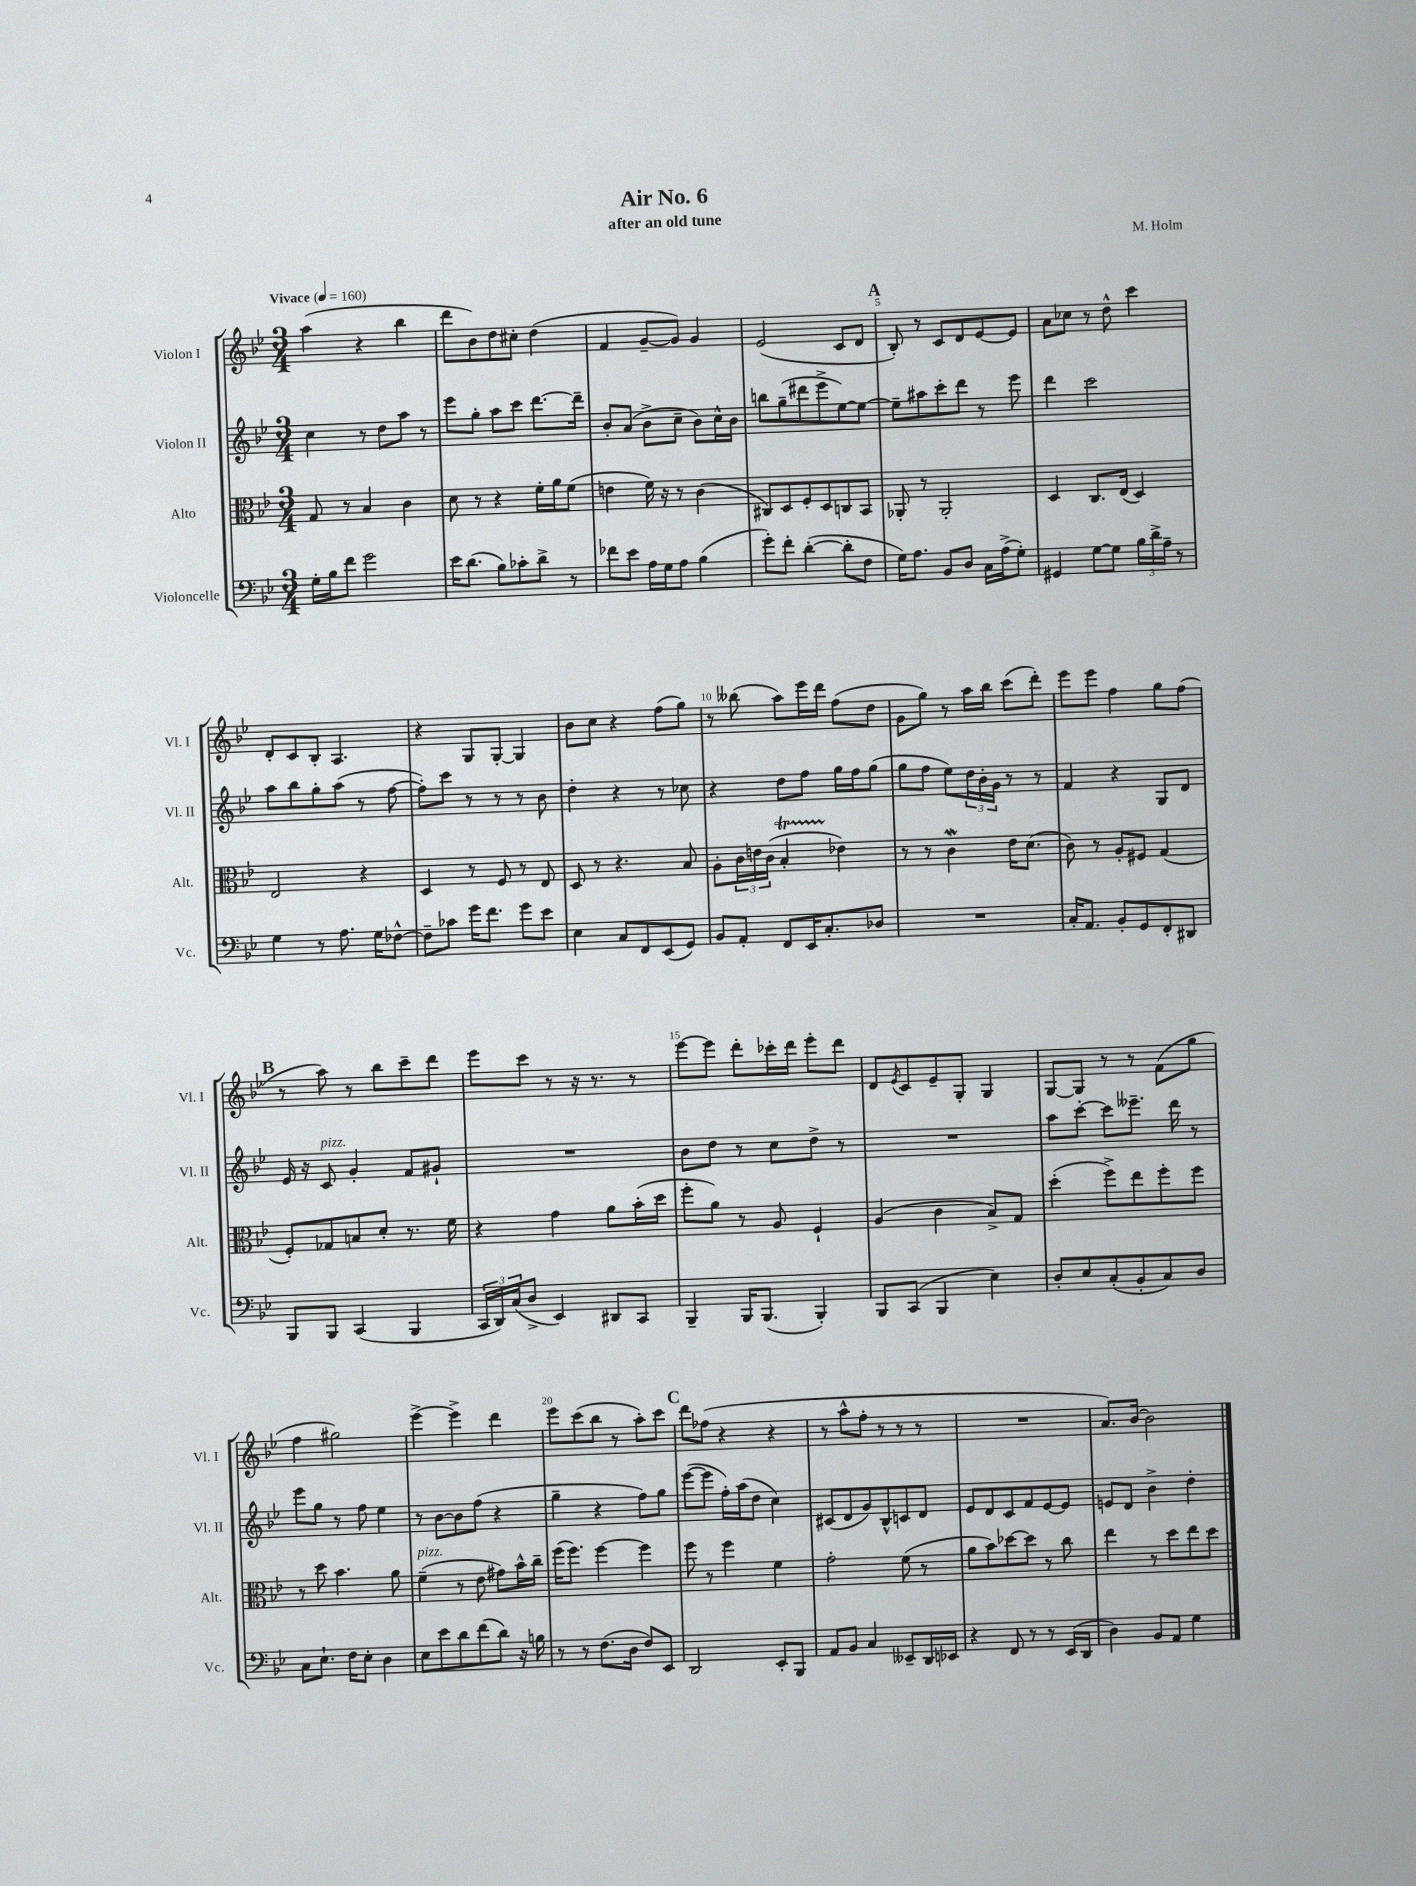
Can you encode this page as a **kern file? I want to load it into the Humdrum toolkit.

**kern	**kern	**kern	**kern
*staff4	*staff3	*staff2	*staff1
*clefF4	*clefC3	*clefG2	*clefG2
*k[b-e-]	*k[b-e-]	*k[b-e-]	*k[b-e-]
*M3/4	*M3/4	*M3/4	*M3/4
*MM160	*MM160	*MM160	*MM160
16G'	8G	4cc	(4aa
16B-	.	.	.
8f	8r	.	.
2g	4B-	8r	4r
.	.	8dd	.
.	4c	8aa	4bb-
.	.	8r	.
=	=	=	=
16e-	8d	8eee-	8ddd
(8.d	.	.	.
.	8r	8gg'	8b-)
8B-)	4r	8aa	8dd
8c-'	.	8ccc	8cc#'
8d^	16f'	[8.ddd	(4dd
.	16a	.	.
8r	(8f	.	.
.	.	16ddd~]	.
=	=	=	=
8f-	4e	8b-'	4f
8e-	.	(8a	.
16A	16f)	8b-^	[8g~
16G	16r	.	.
8A	8r	8cc~	8g])
(4B-	(4c	8b-)	4g
.	.	16cc^^	.
.	.	16b-	.
=	=	=	=
8g')	8C#)	8bb	(2e-
8f'	8D	(8gg~	.
([4d'	8F'	8ddd#	.
.	8D	8eee-^	.
8d']	8C	[8ee-)	8c
8F	8BB-	8ee-_	8d
=	=	=	=
16G)	8AA-'	8ee-~]	8B-')
8.A	.	.	.
.	8r	8aa#	8r
8BB-	2AA-'	8ccc'	8c
8D	.	8ddd	8d
16C	.	8r	[8e-
(16A^	.	.	.
8G')	.	8eee-	8e-]
=	=	=	=
4GG#	4D	4ddd	8a
.	.	.	8cc-
[8G	8.C	2ccc	8r
8G]	.	.	8dd^^
.	(16E-	.	.
24B-	4D)	.	4ccc
24d^	.	.	.
24A~	.	.	.
8r	.	.	.
=	=	=	=
4G	2E-	8aa	8d'
.	.	8bb-	8c
8r	.	8gg'	8B-'
8.A	.	(8aa	4.A
.	4r	8r	.
16G	.	.	.
[8F-^^	.	[8ff	.
=	=	=	=
8F-~]	4D	8ff'])	4r
8c-	.	8ccc	.
16g	8r	8r	8G
8.f	.	.	.
.	8F	8r	[8G'
8g	8r	8r	4G]
8e-	8E-	8b-	.
=	=	=	=
4E-	8D	4dd'	8b-
.	8r	.	8cc
8C	4.r	4r	4r
8FF	.	.	.
(8EE-	.	8r	(8ff
8GG)	8B-	8cc-	8gg)
=	=	=	=
8BB-	8A'	4r	8r
8AA'	24c	.	(8bb--
.	24e	.	.
.	(24c	.	.
8FF	4B-'	8dd	8aa)
16EE-	.	8ff	16eee-
8.C'	.	.	16ddd
.	4e-)	16gg	(8ff
.	.	16ff	.
8D-	.	(8gg	8dd
=	=	=	=
2.r	8r	8gg	8g
.	8r	8ff	8gg)
.	4c	8ee-)	8r
.	.	24dd	16aa
.	.	24b-'	.
.	.	.	16bb-
.	.	24g	.
.	16e-	8r	(8ccc
.	(8.d	.	.
.	.	8r	8ddd')
=	=	=	=
16C'	8c)	4f	8eee-
8.AA	.	.	.
.	8r	.	8eee-
8BB-'	8A'	4r	4ff
8GG	8F#	.	.
8FF'	(4G	8G	8gg
8DD#	.	8d	(8ff
=	=	=	=
8BBB-	8F')	16e-	8r
.	.	16r	.
8BBB-	8G-	8c	8aa)
(4CC	8B	4g'	8r
.	8d'	.	8bb-
4BBB-	8.r	8f	8ccc~
.	.	8g#`	8ddd
.	16f	.	.
=	=	=	=
24CC	4r	2.r	8eee-
24DD)	.	.	.
(24C	.	.	.
8D^	.	.	8ccc
4EE-)	4g	.	8r
.	.	.	16r
.	.	.	8.r
8DD#	8a	.	.
8CC	(16b-'	.	8r
.	16dd	.	.
=	=	=	=
4BBB-~	8ff'	8b-	[8eee-
.	8a)	8dd	8eee-]
16BBB-	8r	8r	8ddd'
(8.BBB-	.	.	.
.	8A	8cc	16ccc-'
.	.	.	16ddd
4BBB-')	4F`	8dd^	8eee-'
.	.	8r	8ddd
=	=	=	=
8BBB-	(4A	2.r	8d
.	.	.	8qe-
(8CC	.	.	8c
4BBB-	4c	.	8e-~
.	.	.	8G'
4E-)	8B-^)	.	4G
.	8G	.	.
=	=	=	=
8D'	(4dd'	8aa	[8G
8E-	.	[8ccc'	8G]
(8C'	8ff^)	8ccc]	8r
8BB-'	8ee-	8.eee--~	8r
8C)	8ff'	.	(8f
.	.	16ddd	.
8D	8ff	8r	8gg
=	=	=	=
8C	8r	8eee-	4ff
8.E-`	8dd	8gg	.
.	4.b-	8r	2gg#)
16F	.	.	.
8E-'	.	8ff	.
4D	.	4ee-	.
.	8a	.	.
=	=	=	=
8E-	(4f~	8r	[4eee-^
8e-	.	[8b-	.
8d	8r	8b-]	4eee-^]
(8f	8e-	(8ff	.
8d)	8g#)	4r	4ddd
16r	16b-^^	.	.
16B	16cc~	.	.
=	=	=	=
8r	(16ff	4gg~	8eee-
.	8.ff)	.	.
8r	.	.	(8ccc
(8.F	[4ff	4r	8bb-
.	.	.	8r
16D	.	.	.
8F)	4ff]	8ff)	8aa')
8EE-	.	8gg	8ccc
=	=	=	=
2DD	8ff	([8eee-	8ddd
.	8r	8eee-]	(8ff-
.	4ff	16ff')	4r
.	.	(16aa	.
.	.	8dd	.
8EE-'	4f	4cc)	4r
8BBB-	.	.	.
=	=	=	=
8AA	2g'	(8c#	8r
8BB-	.	8d	8aa^^
4C	.	8g)	8ff'
.	.	8B-^^	8r
8EE--~	(8f	8c	8r
16DD	8r	8d	8r
16EE-	.	.	.
=	=	=	=
4r	8a	8e-	2.r
.	8b-)	8d	.
8FF	[8dd-	8c	.
8r	8dd-]	8f	.
8r	8r	[8e-	.
(16EE-	8cc	8e-]	.
16DD	.	.	.
=	=	=	=
4D)	4ee-	8e	8.a)
.	.	8d	.
.	.	.	[16b-
8BB-	8r	4b-^	2b-]
8AA	8dd	.	.
4G	8ee-	4dd'	.
.	8dd	.	.
==	==	==	==
*-	*-	*-	*-
